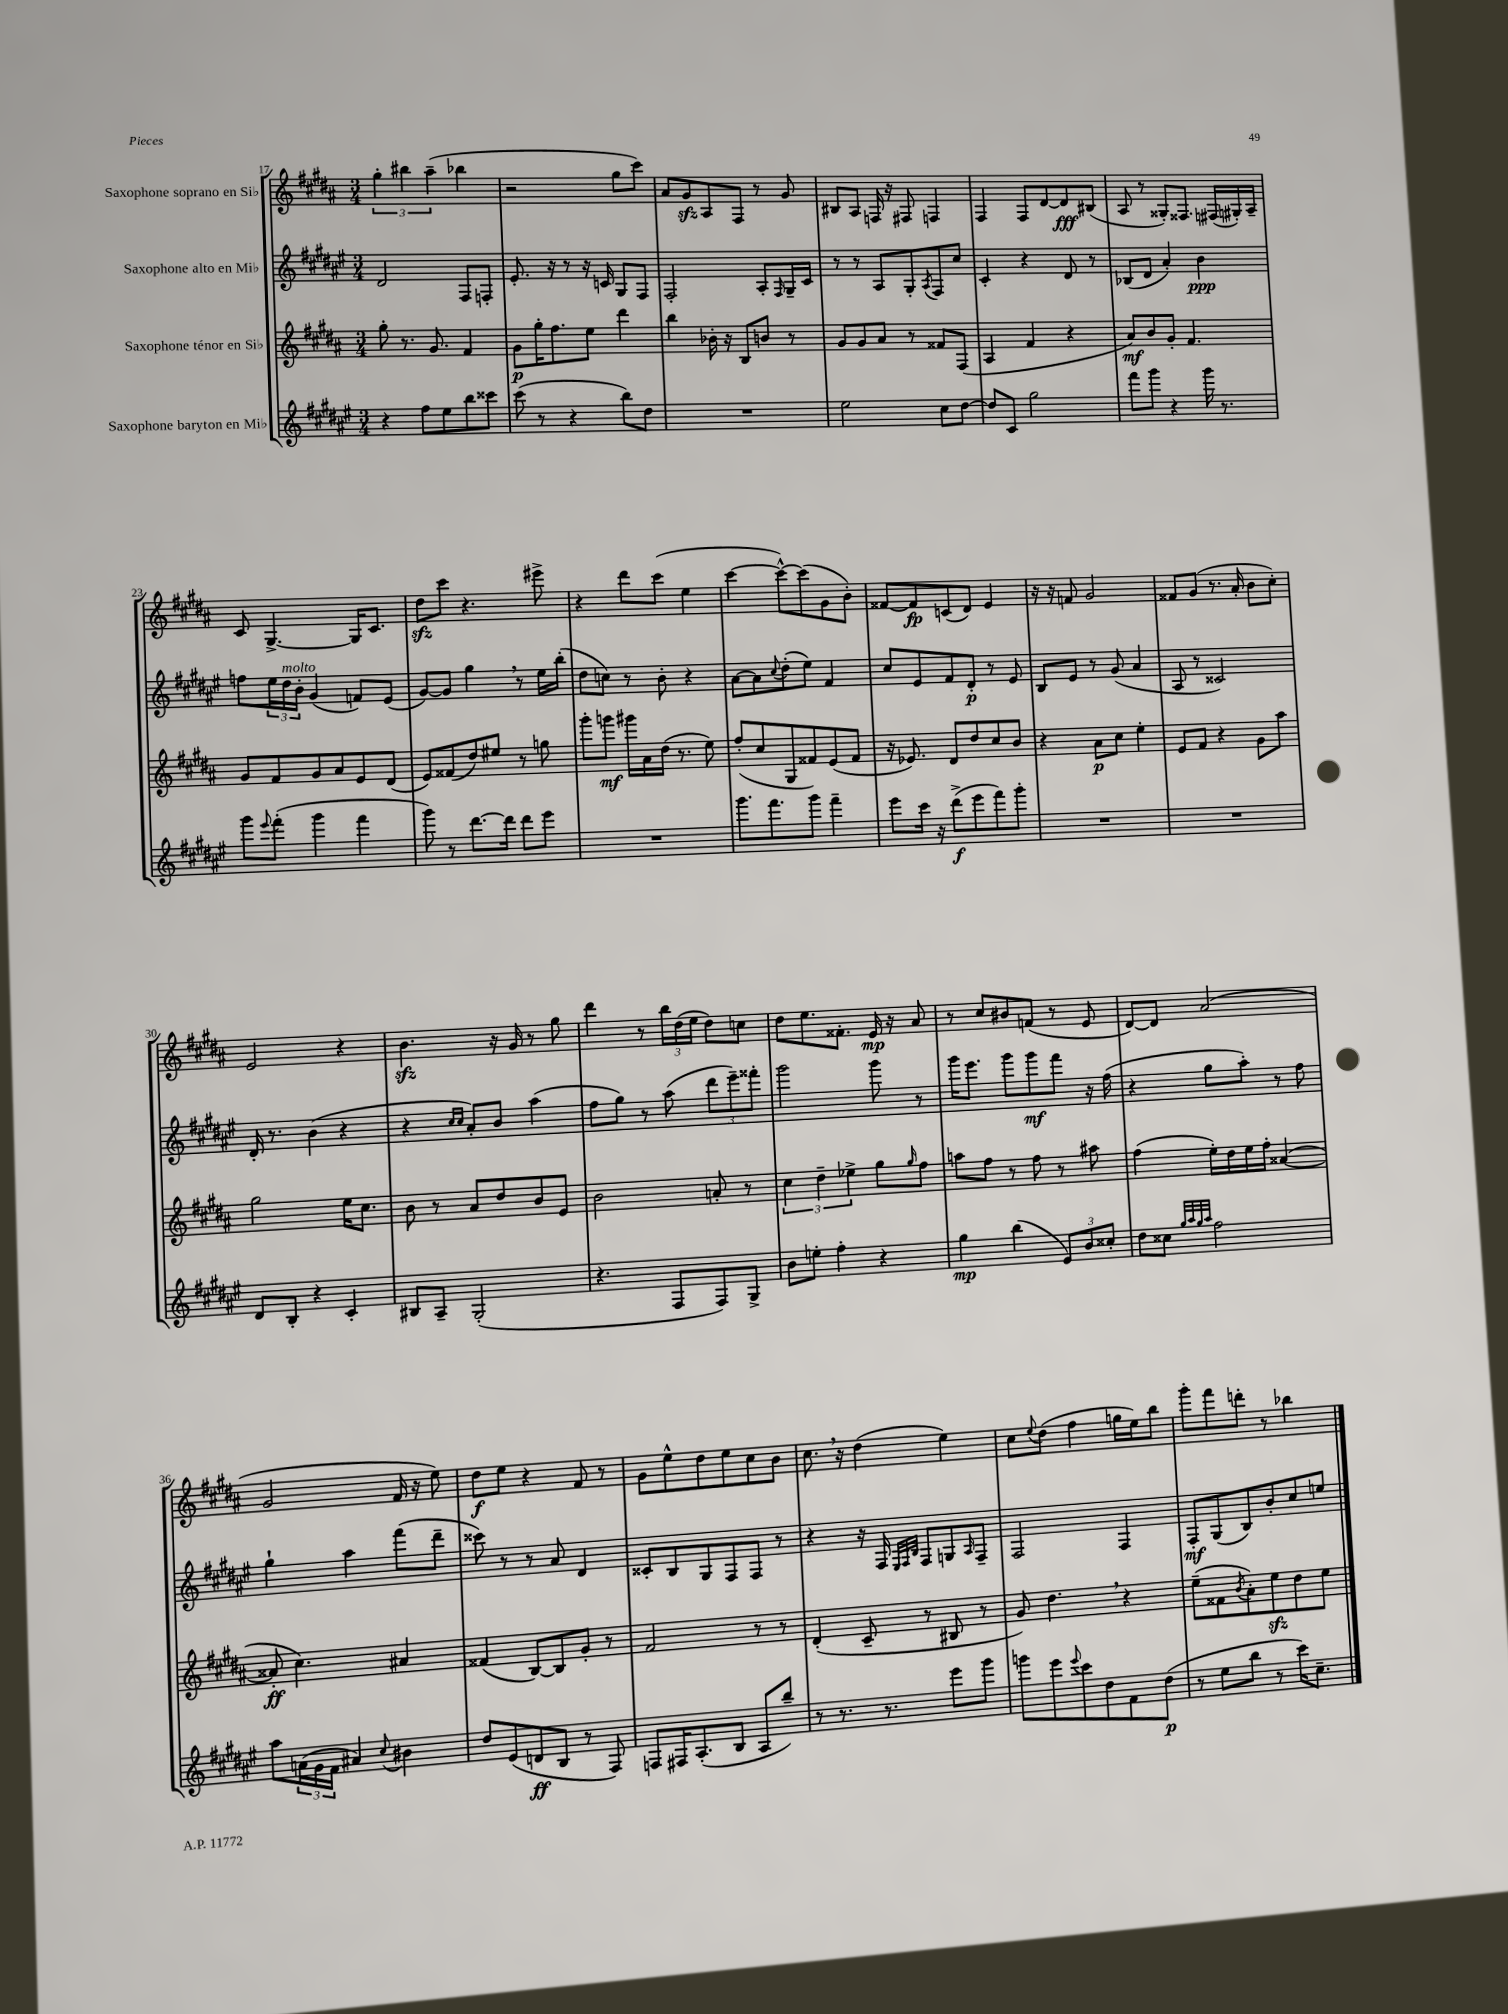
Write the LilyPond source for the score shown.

<<
\new StaffGroup <<
\new Staff = "s0" \with { instrumentName = "Saxophone soprano en Sib" } {
    \clef treble \key b \major \numericTimeSignature \time 3/4
    \tuplet 3/2 { gis''4-. bis''4 ais''4--( } bes''4 |
    r2 gis''8 cis'''8) |
    ais'8 gis'8\sfz ais8 fis8 r8 gis'8 |
    bis8 ais8 f16 r16 fis8 f4 |
    fis4 fis8 dis'8~ dis'8\fff bis8( |
    ais8 r8 gisis8-.) fisis8. fis16( gis16-.) ais16-- |
    cis'8 gis4.~-> gis16 cis'8. |
    dis''8\sfz cis'''8 r4. eis'''8-> |
    r4 dis'''8 cis'''8( e''4 |
    cis'''4~ cis'''8~-^) cis'''8( gis'8 b'8-.) |
    fisis'8~ fisis'8\fp c'8( dis'8) e'4 |
    r16 r16 f'8 gis'2 |
    fisis'8 gis'8( r8. ais'16-. b'8 cis''8-.) |
    e'2 r4 |
    b'4.\sfz r16 gis'16 r8 gis''8 |
    dis'''4 r8 \tuplet 3/2 { b''16 dis''16( e''16 } dis''8) c''8 |
    dis''8 e''8. fisis'8.-. e'16\mp r16 ais'8 |
    r8 cis''8 bis'8 f'8( r8 e'8 |
    dis'8~) dis'8 ais'2( |
    gis'2 fis'16 r16 e''8) |
    dis''8\f e''8 r4 fis'8 r8 |
    gis'8 e''8-^ dis''8 e''8 cis''8 b'8 |
    cis''8. \breathe r16 dis''4( e''4) |
    cis''8 \appoggiatura { e''8 } dis''8( fis''4 g''16 e''16) b''8 |
    gis'''8-. fis'''8 d'''8-. r8 bes''4 \bar "|." |
}
\new Staff = "s1" \with { instrumentName = "Saxophone alto en Mib" } {
    \clef treble \key fis \major \numericTimeSignature \time 3/4
    dis'2 fis8 f8-. |
    eis'8.-. r16 r8 r16 c'16 gis8 fis8 |
    fis2-. ais8-. \grace { fis16 } gis16-- cis'16 |
    r8 r8 ais8 gis8-. \acciaccatura { ais8 } fis8 cis''8 |
    cis'4-. r4 dis'8 r8 |
    bes8( dis'8 ais'4-.) b'4\ppp |
    f''8 \tuplet 3/2 { eis''16 dis''16^\markup { \italic "molto" } b'16-. } gis'4( f'8) eis'8( |
    gis'8~) gis'8 gis''4 \breathe r8 eis''16 b''16-.( |
    dis''8 c''8) r8 b'8-. r4 |
    ais'8~ ais'8 \appoggiatura { cis''8 } dis''8-.( eis''8) fis'4 |
    cis''8 eis'8 fis'8 dis'8-.\p r8 eis'8 |
    b8 eis'8 r8 gis'8( ais'4 |
    ais8 r8 cisis'2) |
    dis'16-. r8. b'4( r4 |
    r4 \grace { cis''16 cis''16 } ais'8-.) b'8 ais''4( |
    fis''8 gis''8) r8 ais''8( \tuplet 3/2 { dis'''8 eis'''8--) fisis'''8-. } |
    gis'''2 gis'''8 r8 |
    gis'''16 eis'''8. gis'''8 gis'''8\mf fis'''8 r16 fis''16( |
    r4 gis''8 ais''8-.) r8 fis''8 |
    gis''4-! ais''4 fis'''8( dis'''8-- |
    cisis'''8) r8 r8 ais'8 dis'4 |
    cisis'8-. b8 gis8 fis8 fis8 r8 |
    r4 r16 fis16 \grace { eis32 fis32 b32 } fis8 g8 \grace { ais16 } fis8-- |
    fis2 fis4 |
    fis8-.\mf gis8( b8) b'8-. cis''8 e''8 \bar "|." |
}
\new Staff = "s2" \with { instrumentName = "Saxophone ténor en Sib" } {
    \clef treble \key b \major \numericTimeSignature \time 3/4
    gis''8-. r8. gis'8. fis'4 |
    gis'8\p gis''16-. fis''8. e''8 dis'''4 |
    b''4 bes'16-. r16 b8 b'8 r8 |
    gis'8 gis'8 ais'8 r8 fisis'8 fis8( |
    ais4 fis'4 r4 |
    ais'8\mf) b'8 gis'8-. fis'4. |
    gis'8 fis'8 gis'8 ais'8 e'8 dis'8( |
    e'8) fisis'8( dis''8) eis''8 r8 g''8 |
    gis'''8-. g'''8\mf gis'''16 ais'16 dis''16( r8. e''8) |
    fis''8-.( cis''8 gis8 fisis'8) e'8( fisis'8 |
    r16 ees'8.) dis'8 dis''8 cis''8 b'8 |
    r4 ais'8\p cis''8 e''4-. |
    e'8 fis'8 r4 gis'8 ais''8 |
    gis''2 e''16 cis''8. |
    b'8 r8 ais'8 dis''8 b'8 e'8 |
    b'2 a'8-. r8 |
    \tuplet 3/2 { cis''4 dis''4-- ees''4-> } gis''8 \grace { gis''16 } fis''8 |
    a''8 fis''8 r8 fis''8 r8 ais''8 |
    fis''4( e''16-.) dis''16 e''16 fis''16-. aisis'4~( |
    aisis'8-.\ff cis''4.) ais'4 |
    fisis'4( b8~) b8 gis'8-. r8 |
    fis'2 r8 r8 |
    dis'4-.( cis'8-- r8 bis8 r8 |
    gis'8) dis''4. \breathe r4 |
    e''8--( fisis'8 \acciaccatura { b'8 } ais'8-.) e''8\sfz dis''8 e''8 \bar "|." |
}
\new Staff = "s3" \with { instrumentName = "Saxophone baryton en Mib" } {
    \clef treble \key fis \major \numericTimeSignature \time 3/4
    r4 fis''8 eis''8 b''8 cisis'''8 |
    cis'''8( r8 r4 b''8) dis''8 |
    R2. |
    eis''2 cis''8 dis''8~ |
    dis''8 cis'8 gis''2 |
    fis'''8 gis'''8 r4 gis'''16 r8. |
    gis'''8 \appoggiatura { eis'''8 } fis'''8-.( gis'''4 fis'''4 |
    gis'''8) r8 dis'''8.~ dis'''16 dis'''8 eis'''8 |
    R2. |
    gis'''8. fis'''8. gis'''8 fis'''4-- |
    eis'''8 cis'''16 r16 dis'''8->\f( eis'''8 fis'''8) gis'''8-. |
    R2. |
    R2. |
    dis'8 b8-. r4 cis'4-. |
    bis8 ais8-- gis2-.( |
    r4. fis8 fis8) gis8-> |
    b'8 e''8-. fis''4-. r4 |
    gis''4\mp b''4( \tuplet 3/2 { eis'8) b'8 cisis''8-. } |
    dis''8 cisis''8 \grace { gis''32 ais''32 gis''32 ais''32 } fis''2 |
    ais''8 \tuplet 3/2 { a'16( gis'16 fis'16 } ais'4) \appoggiatura { cis''8 } bis'4 |
    dis''8 eis'8( d'8\ff b8 r8 fis8) |
    f8 fis16 ais8.-.( b8 ais8 b''8--) |
    r8 r8. r8. eis'''8 gis'''8 |
    g'''8 eis'''8 \appoggiatura { eis'''8 } cis'''8 dis''8 fis'8 dis''8\p( |
    r8 eis''8 b''8 r8 cis'''16) cis''8.-- \bar "|." |
}
>>
>>
\layout { \context { \Score currentBarNumber = #17 } }
